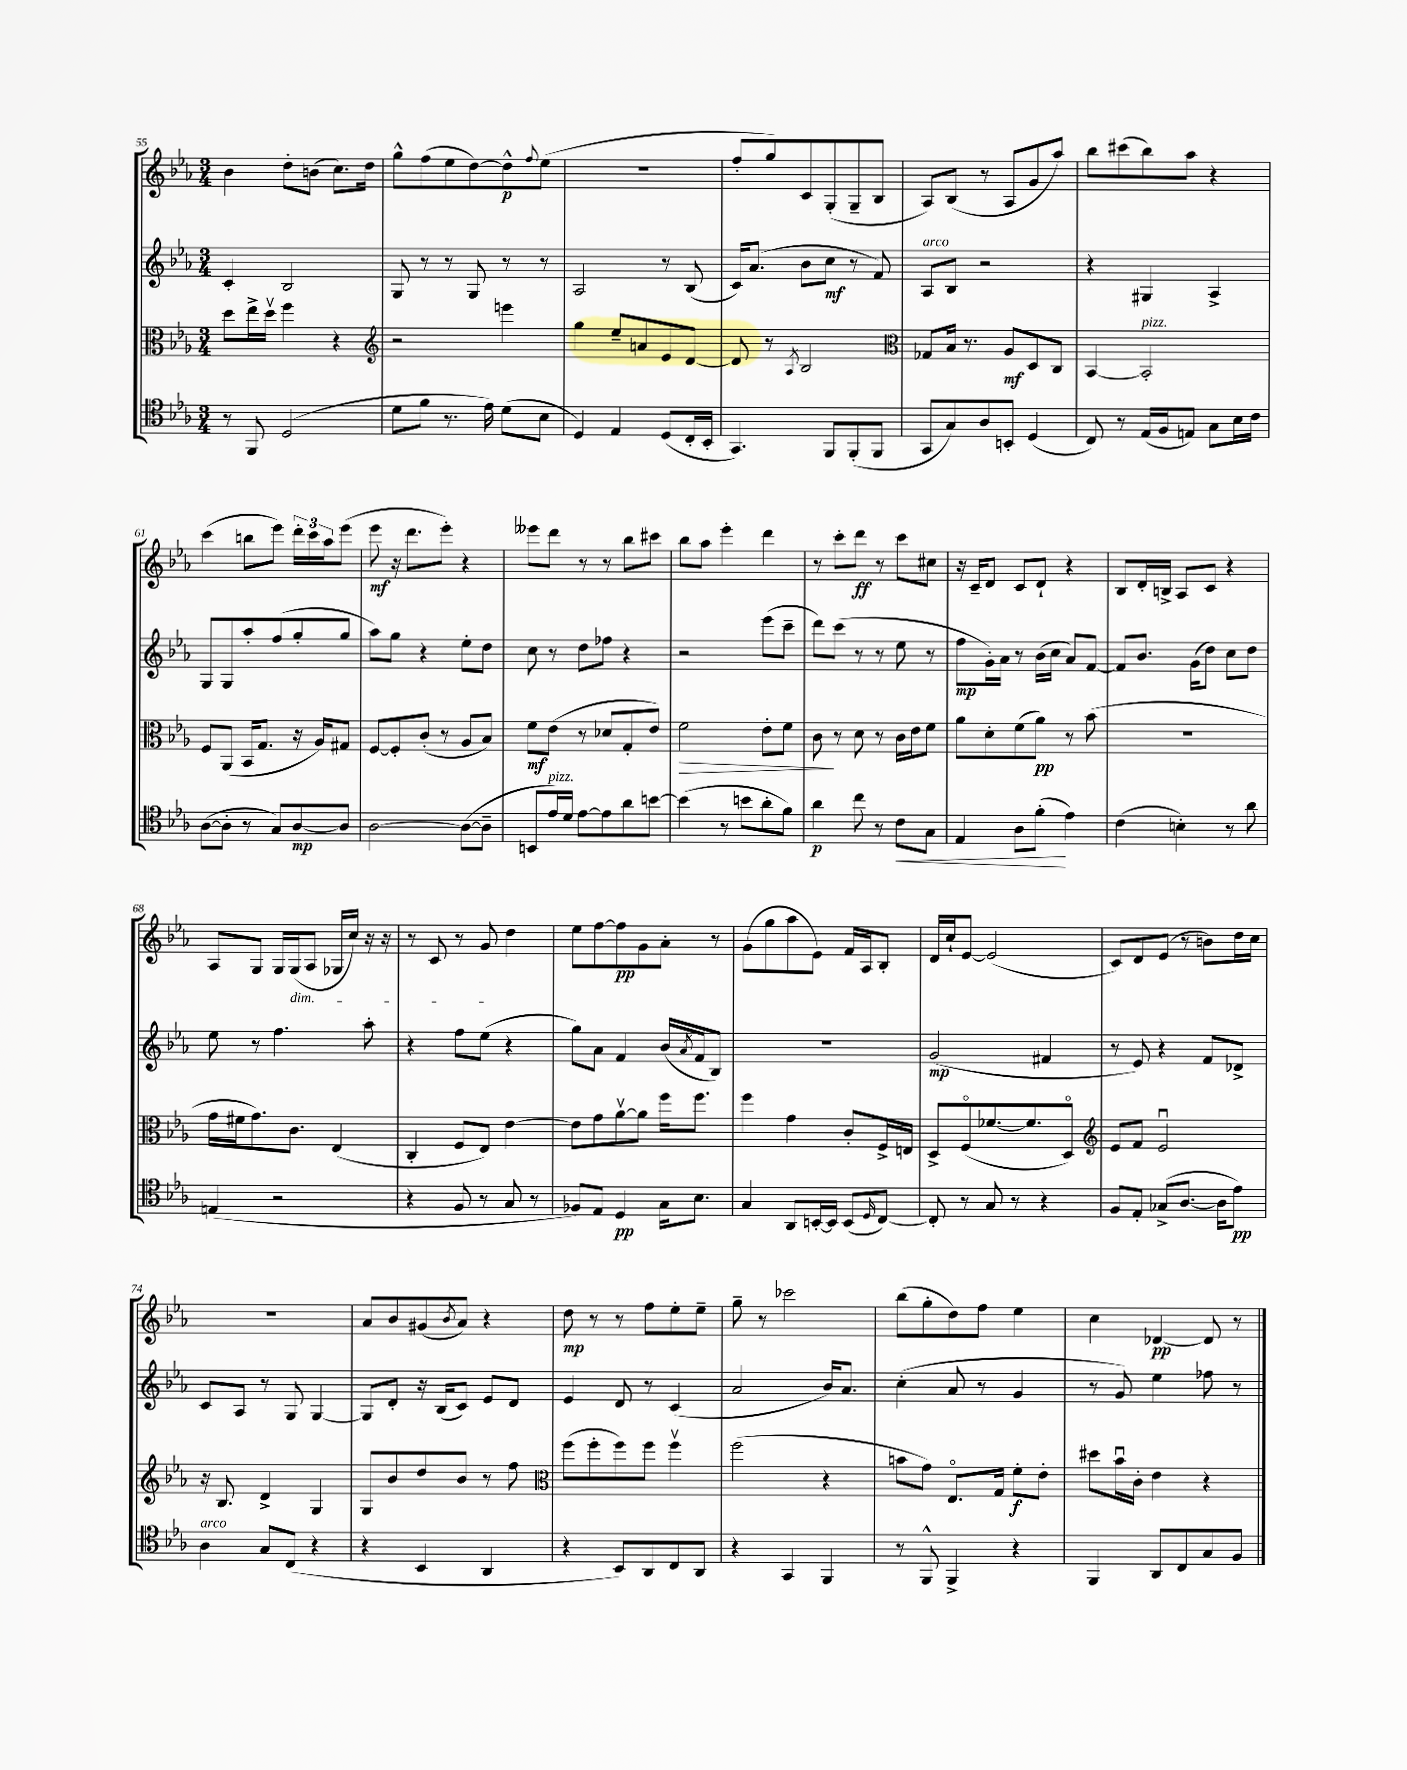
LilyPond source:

<<
\new StaffGroup <<
\new Staff = "s0" {
    \clef treble \key ees \major \numericTimeSignature \time 3/4
    bes'4 d''8-. b'8( c''8.) d''16 |
    g''8-^ f''8( ees''8 d''8~) d''8-^\p \appoggiatura { f''8 } ees''8( |
    R2. |
    f''8-. g''8) c'8 g8-.( g8-- bes8 |
    aes8) bes8( r8 aes8 g'8 aes''8) |
    bes''8 cis'''8( bes''8) aes''8 r4 |
    c'''4( b''8 ees'''8) \tuplet 3/2 { d'''16-. c'''16 aes''16 } ees'''8( |
    ees'''8\mf r16 d'''8. ees'''8-.) r4 |
    eeses'''8 d'''8 r8 r8 bes''8 cis'''8 |
    bes''8 aes''8 ees'''4-. d'''4 |
    r8 c'''8-. d'''8\ff r8 c'''8 cis''8 |
    r16 c'16-- d'8 c'8 d'8-! r4 |
    bes8 d'16-. b16-> aes8 c'8 r4 |
    aes8 g8 g16 g16\dim( aes8 ges16 c''16) r16 r16 |
    r8 c'8 r8 g'8\! d''4 |
    ees''8 f''8~ f''8\pp g'8 aes'8-. r8 |
    g'8( g''8 aes''8 ees'8) f'16 aes16 bes8-. |
    d'16 c''16-! ees'8~ ees'2( |
    c'8) d'8 ees'8( r8 b'8) d''16 c''16 |
    R2. |
    aes'8 bes'8 gis'8( \acciaccatura { bes'8 } aes'8) r4 |
    d''8\mp r8 r8 f''8 ees''8-. ees''8-- |
    g''8-- r8 ces'''2 |
    bes''8( g''8-. d''8) f''8 ees''4 |
    c''4 des'4~\pp des'8 r8 \bar "|." |
}
\new Staff = "s1" {
    \clef treble \key ees \major \numericTimeSignature \time 3/4
    c'4-. bes2 |
    g8 r8 r8 g8 r8 r8 |
    aes2 r8 bes8( |
    c'16) aes'8.( bes'8 c''8\mf r8 f'8) |
    aes8^\markup { \italic "arco" } bes8 r2 |
    r4 gis4 aes4-> |
    g8 g8 aes''8-. f''8( g''8-. g''8 |
    aes''8) g''8 r4 ees''8-. d''8 |
    c''8 r8 d''8 fes''8 r4 |
    r2 ees'''8( c'''8-- |
    d'''8) c'''8( r8 r8 ees''8 r8 |
    f''8\mp g'16-.) aes'16 r8 bes'16( c''16 aes'8) f'8~ |
    f'8 bes'8. g'16( d''8) c''8 d''8 |
    ees''8 r8 f''4. aes''8-. |
    r4 f''8 ees''8( r4 |
    g''8) aes'8 f'4 bes'16( \acciaccatura { aes'8 } f'16 bes8) |
    R2. |
    g'2\mp( fis'4 |
    r8 ees'8) r4 f'8 des'8-> |
    c'8 aes8 r8 g8 g4~ |
    g8 d'8-. r16 bes16( c'8) ees'8 d'8 |
    ees'4 d'8 r8 c'4( |
    aes'2 bes'16) aes'8. |
    c''4-.( aes'8 r8 g'4 |
    r8 g'8) ees''4 fes''8 r8 \bar "|." |
}
\new Staff = "s2" {
    \clef alto \key ees \major \numericTimeSignature \time 3/4
    d''8 ees''16-> d''16\upbow f''4 r4 |
    \clef treble r2 e'''4 |
    g''4 ees''8-- a'8 ees'8 d'8~ |
    d'8 r8 \acciaccatura { aes8 } bes2 |
    \clef alto ges8 bes16 r8. aes8\mf d8 c8 |
    bes,4~ bes,2-.^\markup { \italic "pizz." } |
    f8 aes,8( bes,16 g8. r16 aes16) gis8 |
    f8~ f8-. c'8-.( r8 aes8 bes8) |
    f'8\mf ees'8( r8 des'8 g8-. ees'8) |
    f'2\> ees'8-. f'8 |
    c'8\! r8 d'8 r8 c'16 ees'16 f'8 |
    aes'8 d'8-. f'8( aes'8\pp) r8 bes'8( |
    R2. |
    g'16 fis'16 g'8.) c'8. ees4( |
    c4-. f8 ees8) ees'4~ |
    ees'8 g'8 aes'8~\upbow aes'8 f''16 f''8. |
    f''4 g'4 c'8-. f16-> e16 |
    d8-> f8\flageolet( fes'8.~ fes'8. d8\flageolet) |
    \clef treble ees'8 f'8 ees'2\downbow |
    r16 bes8. d'4-> g4 |
    g8 bes'8 d''8 bes'8 r8 f''8 |
    \clef alto f''8( f''8-. f''8) f''8 f''4\upbow |
    f''2( r4 |
    b'8 g'8) ees8.\flageolet g16 f'8-.\f ees'8-. |
    dis''8 bes'16\downbow c'16-. ees'4 r4 \bar "|." |
}
\new Staff = "s3" {
    \clef tenor \key ees \major \numericTimeSignature \time 3/4
    r8 f,8 d2( |
    d'8 f'8 r8. ees'16) d'8( bes8 |
    d4) ees4 d8( c16-. bes,16-. |
    g,4.) f,8 f,8-.( f,8 |
    g,8 g8) aes8 b,8-. d4( |
    c8) r8 ees16( f16 e8) g8 bes16 c'16 |
    aes8~( aes8-. r8 g8) aes8~\mp aes8 |
    aes2~ aes8~( aes8-- |
    b,8 ees'16^\markup { \italic "pizz." }) d'16 ees'8~ ees'8 aes'8 b'8~ |
    b'4( r8 b'8 aes'8-. f'8) |
    aes'4\p c''8 r8 c'8\< g8 |
    ees4 aes8 f'8-.\!( ees'4) |
    c'4( b4-.) r8 aes'8 |
    e4( r2 |
    r4 f8 r8 g8 r8 |
    fes8) ees8 d4\pp g16 bes8. |
    g4 aes,8 b,16~-. b,16 b,8( \grace { d16 } c8~) |
    c8-. r8 g8 r8 r4 |
    f8 ees8-. ges8->( aes8.~ aes16 ees'8\pp) |
    aes4^\markup { \italic "arco" } g8 c8( r4 |
    r4 bes,4 aes,4 |
    r4 bes,8) aes,8 c8 aes,8 |
    r4 g,4 f,4 |
    r8 f,8-^ f,4-> r4 |
    f,4 aes,8 c8 g8 f8 \bar "|." |
}
>>
>>
\layout { \context { \Score currentBarNumber = #55 } }
